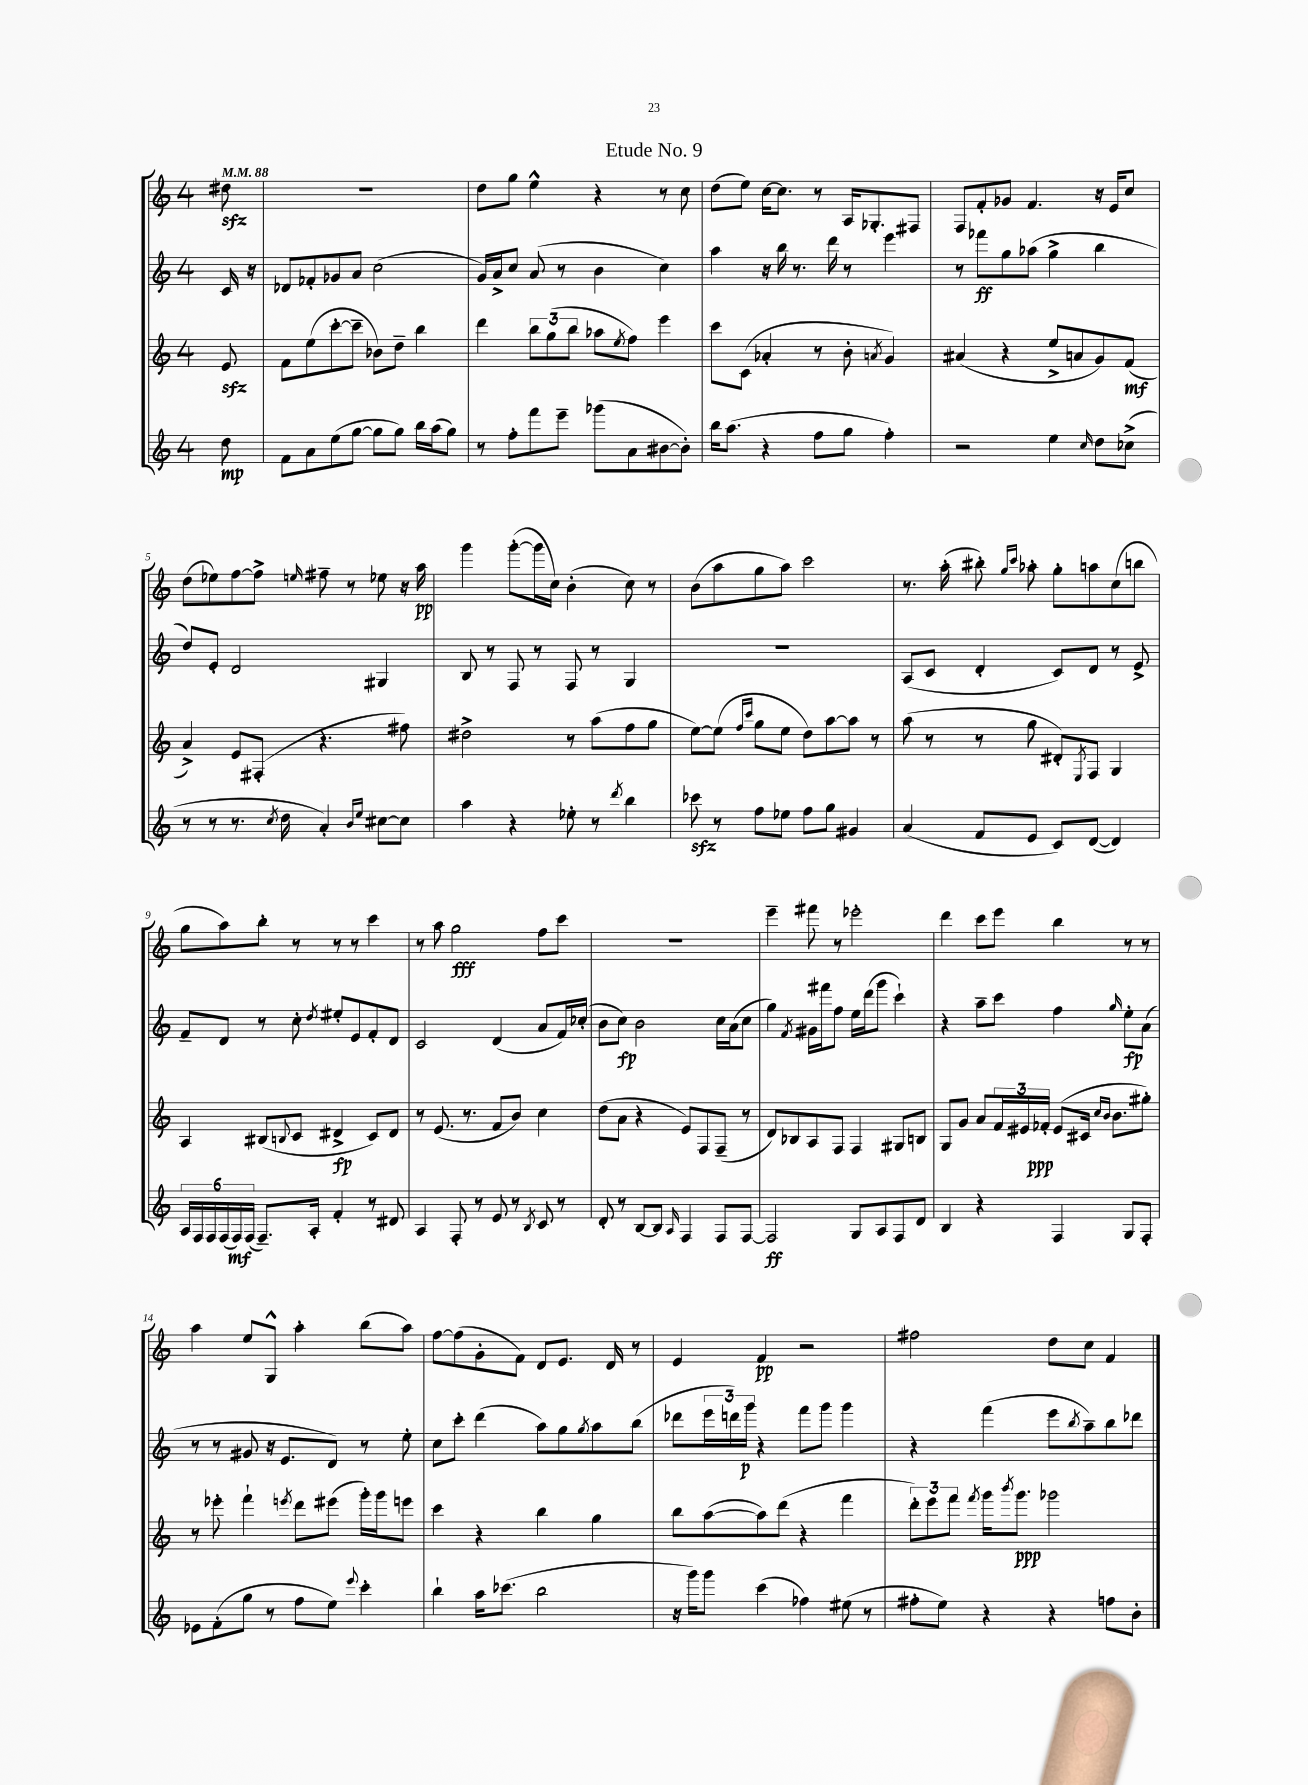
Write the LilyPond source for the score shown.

\header { title = "Etude No. 9" }
<<
\new StaffGroup <<
\new Staff = "s0" {
    \clef treble \key c \major \once \override Staff.TimeSignature.style = #'single-digit \time 4/4 \partial 8 \tempo 4 = 88
    dis''8\sfz |
    R1 |
    d''8 g''8 e''4-^ r4 r8 c''8 |
    d''8( e''8) c''16~ c''8. r8 a16 ges8.-. fis8 |
    f8 f'8-. ges'8 f'4. r16 e'16 c''8 |
    d''8( ees''8) f''8~ f''8-> \grace { e''16 } fis''8-- r8 ees''8 r16 a''16\pp |
    g'''4 g'''8~-.( g'''16 c''16) b'4-.( c''8) r8 |
    b'8( a''8 g''8 a''8) c'''2 |
    r8. a''16-.( bis''8-.) \grace { g''16 c'''16 } aes''8-. g''8-. a''8 c''8( b''8 |
    g''8 a''8) b''8-. r8 r8 r8 c'''4 |
    r8 a''8 g''2\fff f''8 c'''8 |
    R1 |
    e'''4-- fis'''8 r8 ees'''2-. |
    d'''4 c'''8 e'''8 b''4 r8 r8 |
    a''4 e''8 g8-^ a''4-. b''8( a''8) |
    f''8~ f''8( g'8-. f'8) d'8 e'8. d'16 r8 |
    e'4 f'4\pp r2 |
    fis''2 d''8 c''8 f'4 \bar "|." |
}
\new Staff = "s1" {
    \clef treble \key c \major \once \override Staff.TimeSignature.style = #'single-digit \time 4/4 \partial 8
    c'16 r16 |
    des'8 fes'8-. ges'8 a'8 c''2( |
    g'16) a'16-> c''8 a'8( r8 b'4 c''4) |
    a''4 r16 b''16 r8. d'''16 r8 e'''4 |
    r8 fes'''8\ff g''8 aes''8( g''4-> b''4 |
    d''8) e'8-. d'2 gis4 |
    b8 r8 f8 r8 f8 r8 g4 |
    R1 |
    a8( c'8 d'4-. c'8) d'8 r8 e'8-> |
    f'8-- d'8 r8 c''8-. \acciaccatura { d''8 } eis''8-. e'8 f'8-. d'8 |
    c'2 d'4( a'8 f'16) ces''16-.( |
    b'8 c''8\fp) b'2 c''16 a'16( c''8 |
    g''4) \acciaccatura { f'8 } gis'16 fis'''16 f''8 e''16 d'''16( g'''8 c'''4-!) |
    r4 a''8-- c'''8 f''4 \grace { g''16 } e''8-.\fp a'8( |
    r8 r8 gis'8 r16 e'8. d'8) r8 e''8-. |
    c''8 c'''8-. d'''4( a''8) g''8 \acciaccatura { g''8 } a''8 b''8( |
    des'''8 \tuplet 3/2 { e'''16 d'''16) g'''16\p } r4 f'''8 g'''8 g'''4 |
    r4 f'''4( e'''8 \acciaccatura { b''8 } a''8--) b''8 des'''8 \bar "|." |
}
\new Staff = "s2" {
    \clef treble \key c \major \once \override Staff.TimeSignature.style = #'single-digit \time 4/4 \partial 8
    e'8\sfz |
    f'8 e''8( c'''8~-. c'''8-- bes'8) d''8-- b''4 |
    d'''4 \tuplet 3/2 { b''8 g''8( b''8 } aes''8 \acciaccatura { e''8 } f''8) e'''4 |
    c'''8 c'8( aes'4-. r8 b'8-. \acciaccatura { a'8 } g'4) |
    ais'4( r4 e''8-> a'8 g'8) f'8\mf( |
    a'4->) e'8 fis8-.( r4. fis''8) |
    dis''2-> r8 a''8( f''8 g''8 |
    e''8~) e''8( \grace { f''16 c'''16 } g''8 e''8 d''8) a''8~ a''8 r8 |
    a''8( r8 r8 g''8 dis'8-.) \acciaccatura { e8 } f8 g4 |
    a4 bis8( \appoggiatura { b8 } c'8 dis'4->\fp c'8) dis'8 |
    r8 e'8.( r8. f'8 b'8) c''4 |
    d''8( a'8 r4 e'8) f8 f8--( r8 |
    d'8) bes8 a8 f8 f4 gis8 b8 |
    g8 g'8 a'8 \tuplet 3/2 { f'16 eis'16 fes'16-.\ppp } eis'8( cis'16 \grace { c''16 b'16 } b'8. gis''8-.) |
    r8 ees'''8-. f'''4-! \acciaccatura { e'''8 } d'''8 eis'''8( g'''16-.) g'''16 e'''8 |
    c'''4 r4 b''4 g''4 |
    b''8 a''8~( a''8) d'''8( r4 f'''4 |
    \tuplet 3/2 { d'''8-.) e'''8 f'''8 } \acciaccatura { f'''8 } g'''16 \acciaccatura { b'''8 } g'''8.\ppp ges'''2 \bar "|." |
}
\new Staff = "s3" {
    \clef treble \key c \major \once \override Staff.TimeSignature.style = #'single-digit \time 4/4 \partial 8
    d''8\mp |
    f'8 a'8 e''8( g''8~ g''8 g''8) b''16 a''16( g''8) |
    r8 f''8-. f'''8 e'''8-- ges'''8( a'8 bis'8~ bis'8-.) |
    b''16 a''8.( r4 f''8 g''8 f''4-.) |
    r2 e''4 \grace { c''16 } d''8 ces''8->( |
    r8 r8 r8. \acciaccatura { c''8 } d''16 a'4-.) \grace { b'16 e''16 } cis''8~ cis''8 |
    a''4 r4 ees''8-. r8 \acciaccatura { d'''8 } b''4 |
    ces'''8\sfz r8 f''8 ees''8 f''8 g''8 gis'4 |
    a'4( f'8 e'8 c'8) d'8~( d'4) |
    \tuplet 6/4 { a16 f16 f16 f16( f16\mf) f16( } f8.--) a16-. f'4-. r8 dis'8 |
    a4 f8-. r8 e'8 r8 \acciaccatura { b8 } c'8 r8 |
    d'8-. r8 b8~ b8 \grace { a16 } f4 f8 f8~ |
    f2\ff g8 a8 f8 d'8 |
    b4 r4 f4 g8 f8-. |
    ees'8 f'8-.( g''8 r8 f''8 e''8) \appoggiatura { e'''8 } c'''4-. |
    b''4-! a''16 ces'''8.( b''2 |
    r16 g'''16) g'''8 c'''4( fes''4) eis''8( r8 |
    fis''8-. e''8) r4 r4 f''8 b'8-. \bar "|." |
}
>>
>>
